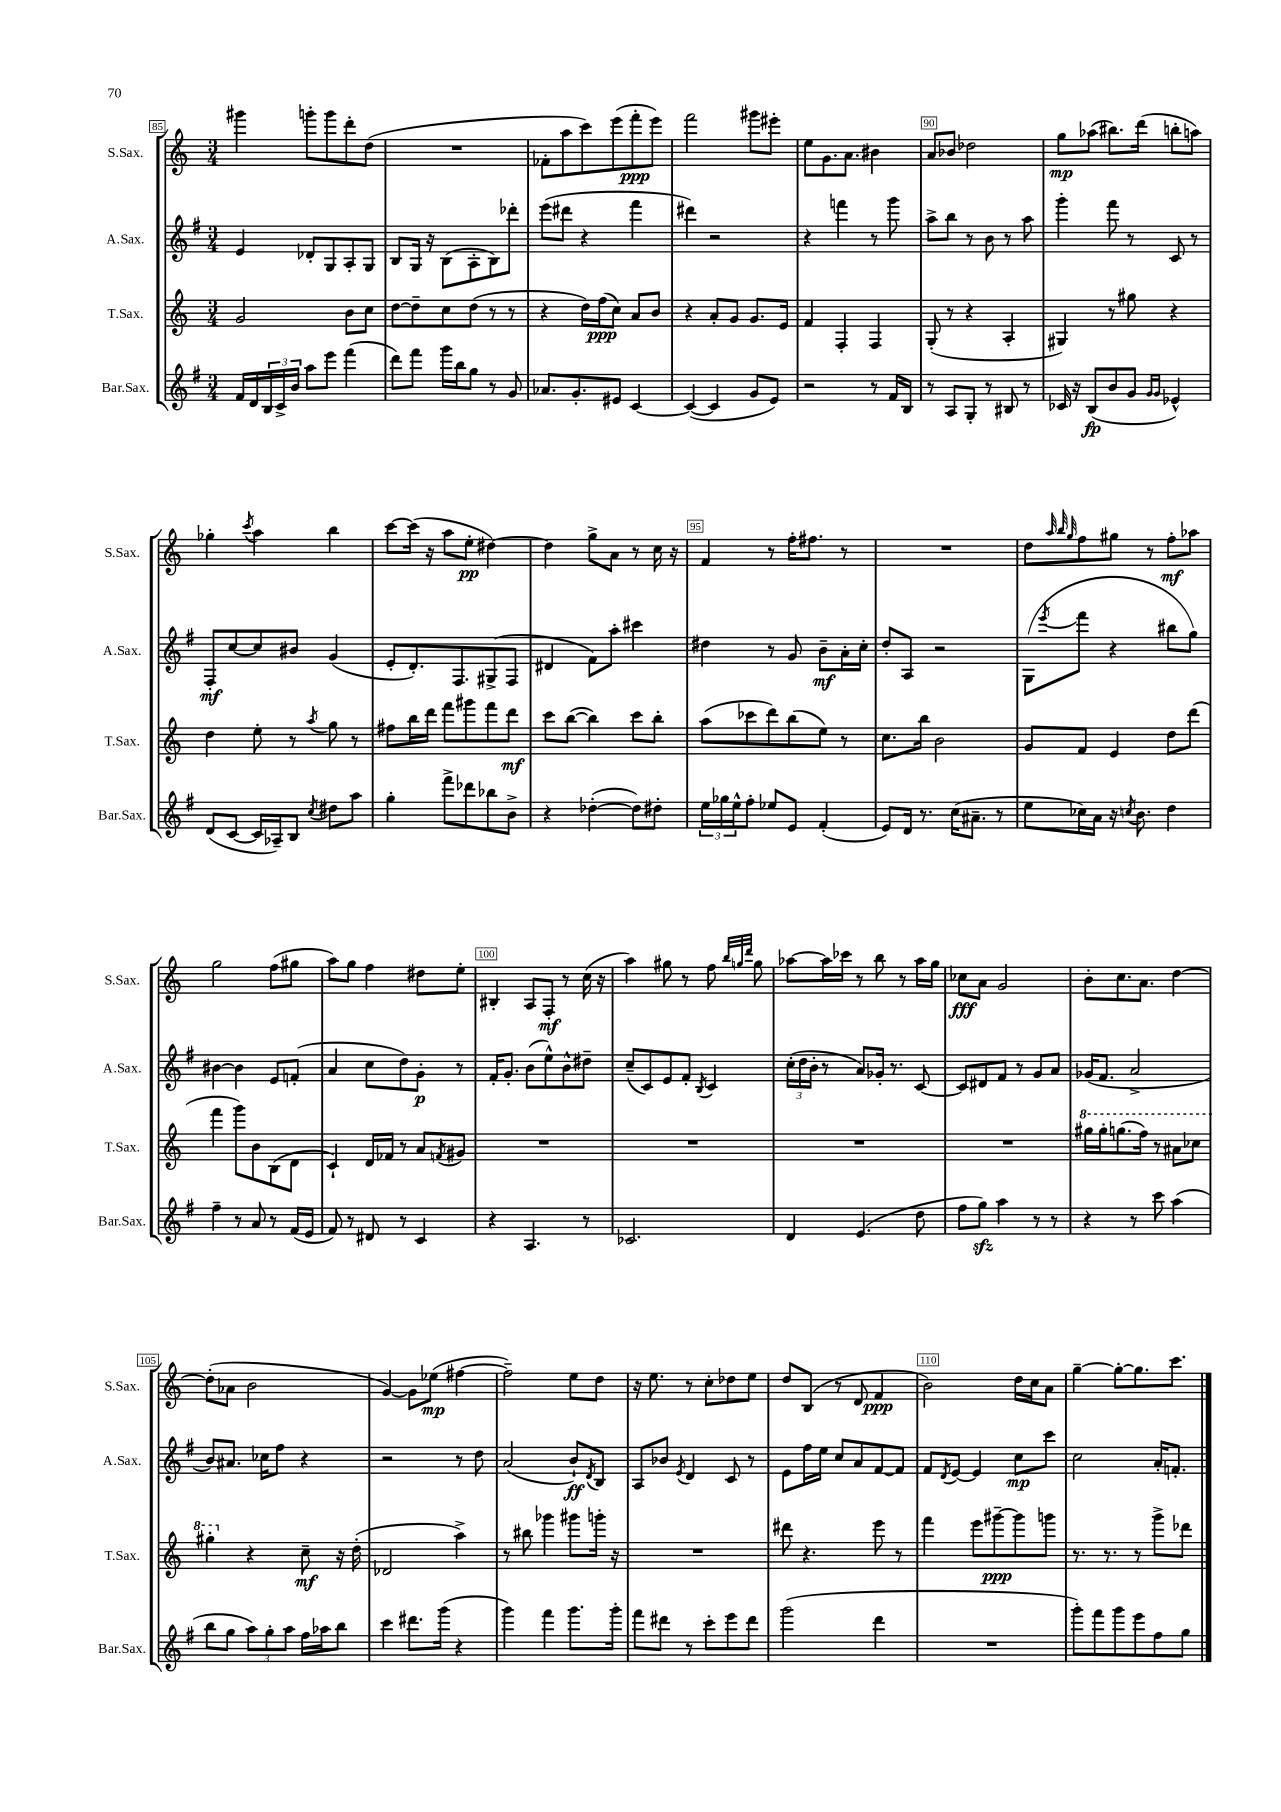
<<
\new StaffGroup <<
\new Staff = "s0" \with { instrumentName = "S.Sax." shortInstrumentName = "S.Sax." } {
    \clef treble \key c \major \numericTimeSignature \time 3/4
    gis'''4 g'''8-. g'''8 d'''8-. d''8( |
    R2. |
    fes'8-. a''8 c'''8) e'''8( f'''8-.\ppp e'''8) |
    f'''2 gis'''8 eis'''8-. |
    e''8 g'8. a'8. bis'4 |
    a'8 bes'8 des''2 |
    g''8\mp aes''8( bis''8.) d'''16( b''8-. a''8) |
    ges''4-. \acciaccatura { c'''8 } a''4 b''4 |
    c'''8~ c'''16( r16 a''8 e''8-.\pp dis''4~) |
    dis''4 g''8-> a'8 r8 c''16 r16 |
    f'4 r8 f''16-. fis''8. r8 |
    R2. |
    d''8 \grace { a''32 b''32 g''32 } f''8 gis''8 r8 f''8-.\mf aes''8 |
    g''2 f''8( gis''8 |
    a''8) g''8 f''4 dis''8 e''8-. |
    bis4-. a8 f8-.\mf r8 c''16( r16 |
    a''4) gis''8 r8 f''8 \grace { b''32 g''32 d'''32 } g''8 |
    aes''8~ aes''16 ces'''16 r8 b''8 r8 aes''16 g''16 |
    ces''8\fff a'8 g'2 |
    b'8-. c''8. a'8. d''4~ |
    d''8-.( aes'8 b'2 |
    g'4~) g'8 ees''8\mp( fis''4~ |
    fis''2--) e''8 d''8 |
    r16 e''8. r8 c''8-. des''8 e''8 |
    d''8 b8( r8 d'8 f'4\ppp |
    b'2) d''16 c''16 a'8 |
    g''4~-- g''8~-. g''8. c'''8. \bar "|." |
}
\new Staff = "s1" \with { instrumentName = "A.Sax." shortInstrumentName = "A.Sax." } {
    \clef treble \key g \major \numericTimeSignature \time 3/4
    e'4 des'8-. g8 a8-. g8 |
    b8 g16 r16 b8( a8-. b8) des'''8-. |
    e'''8( dis'''8 r4 fis'''4 |
    dis'''4) r2 |
    r4 f'''4 r8 g'''8 |
    a''8-> b''8 r8 b'8 r8 a''8 |
    g'''4-. fis'''8 r8 c'8 r8 |
    fis8-.\mf c''8~ c''8 bis'8 g'4( |
    e'8-. d'8.-.) fis8. gis8->( fis8 |
    dis'4 fis'8) a''8-. cis'''4 |
    dis''4 r8 g'8 b'8--\mf a'16-. c''16-. |
    d''8-. a8 r2 |
    g8( \acciaccatura { e'''8 } fis'''8 r4 bis''8 g''8) |
    bis'4~ bis'4 e'8 f'8-.( |
    a'4 c''8 d''8) g'8-.\p r8 |
    fis'16-. g'8.-. b'8( e''8-^) b'8-^ dis''8-- |
    c''8--( c'8) e'8 fis'8-. \acciaccatura { b8 } c'4 |
    \tuplet 3/2 { c''16-.( d''16 b'16-. } r8 a'8) ges'16-. r8. c'8~ |
    c'8 dis'8 fis'8 r8 g'8 a'8 |
    ges'16( fis'8. a'2-> |
    b'8) ais'8. ces''16 fis''8 r4 |
    r2 r8 d''8 |
    a'2( b'8-!\ff) \acciaccatura { d'8 } b8 |
    a8 bes'8 \acciaccatura { e'8 } d'4 c'8 r8 |
    e'8 fis''16 e''16 c''8 a'8 fis'8~ fis'8 |
    fis'8 \acciaccatura { d'8 } e'8~ e'4 c''8\mp c'''8 |
    c''2 a'16-. f'8.-. \bar "|." |
}
\new Staff = "s2" \with { instrumentName = "T.Sax." shortInstrumentName = "T.Sax." } {
    \clef treble \key c \major \numericTimeSignature \time 3/4
    g'2 b'8 c''8 |
    d''8~ d''8-- c''8 d''8( r8 r8 |
    r4 d''16) f''16\ppp( c''8) a'8 b'8 |
    r4 a'8-. g'8 g'8. e'16 |
    f'4 f4-. f4 |
    g8-.( r8 r4 a4-. |
    gis4) r8 gis''8 r4 |
    d''4 e''8-. r8 \acciaccatura { a''8 } g''8 r8 |
    fis''8 b''16 d'''16 f'''8 gis'''8 f'''8 d'''8\mf |
    c'''8 b''8~( b''4) c'''8 b''8-. |
    a''8( ces'''8 d'''8) b''8( e''8) r8 |
    c''8. b''16 b'2 |
    g'8 f'8 e'4 d''8 d'''8( |
    f'''4 g'''8) b'8 b8( d'8 |
    c'4-!) d'16 fes'16 r8 a'8 \acciaccatura { f'8 } gis'8 |
    R2. |
    R2. |
    R2. |
    R2. |
    \ottava #1 gis'''16 gis'''16-. g'''8.( f'''16) r8 ais''8 ces'''8 |
    gis'''4-. \ottava #0 r4 c''8--\mf r16 d''16-.( |
    des'2 a''4->) |
    r8 bis''8 ges'''4 gis'''8 g'''16-. r16 |
    R2. |
    dis'''8 r4. e'''8 r8 |
    f'''4 e'''8 gis'''8~--\ppp gis'''8 g'''8 |
    r8. r8. r8 g'''8-> des'''8 \bar "|." |
}
\new Staff = "s3" \with { instrumentName = "Bar.Sax." shortInstrumentName = "Bar.Sax." } {
    \clef treble \key g \major \numericTimeSignature \time 3/4
    fis'16 d'16 \tuplet 3/2 { b16 c'16-> b'16 } a''8 e'''8 fis'''4( |
    d'''8) fis'''8 g'''16 b''16 g''8 r8 g'8 |
    aes'8. g'8.-. eis'8 c'4~ |
    c'4~( c'4 g'8 e'8) |
    r2 r8 fis'16 b16 |
    r8 a8 g8-. r8 bis8 r8 |
    ces'16 r16 b8\fp( b'8 g'8 \grace { g'16 g'16 } ees'4-^) |
    d'8( c'8~ c'16 aes16--) b8 \acciaccatura { c''8 } dis''8 a''8 |
    g''4-. fis'''8-> des'''8 bes''8 b'8-> |
    r4 des''4~-.( des''8) dis''8-. |
    \tuplet 3/2 { e''16 ges''16 e''16-^ } fis''8-. ees''8 e'8 fis'4-.( |
    e'8) d'16 r8. c''16( ais'8.-- r8 |
    e''8 ces''16) a'16 r16 \acciaccatura { c''8 } b'8. d''4 |
    fis''4-- r8 a'8 r8 fis'16( e'16 |
    fis'8) r8 dis'8 r8 c'4 |
    r4 a4. r8 |
    ces'2. |
    d'4 e'4.( d''8 |
    fis''8 g''8\sfz) a''4 r8 r8 |
    r4 r8 c'''8 a''4( |
    b''8 g''8 \tuplet 3/2 { a''8) g''8-. a''8 } fis''16 aes''16 b''8 |
    c'''4 dis'''8. g'''16( r4 |
    g'''4) fis'''4 g'''8. g'''16-. |
    fis'''8 dis'''8 r8 c'''8-. e'''8 dis'''8 |
    g'''2( d'''4 |
    R2. |
    g'''8-.) fis'''8 g'''8 e'''8 fis''8 g''8 \bar "|." |
}
>>
>>
\layout { \context { \Score currentBarNumber = #85 \override BarNumber.break-visibility = ##(#f #t #t) barNumberVisibility = #(every-nth-bar-number-visible 5) \override BarNumber.stencil = #(make-stencil-boxer 0.1 0.3 ly:text-interface::print) } }
